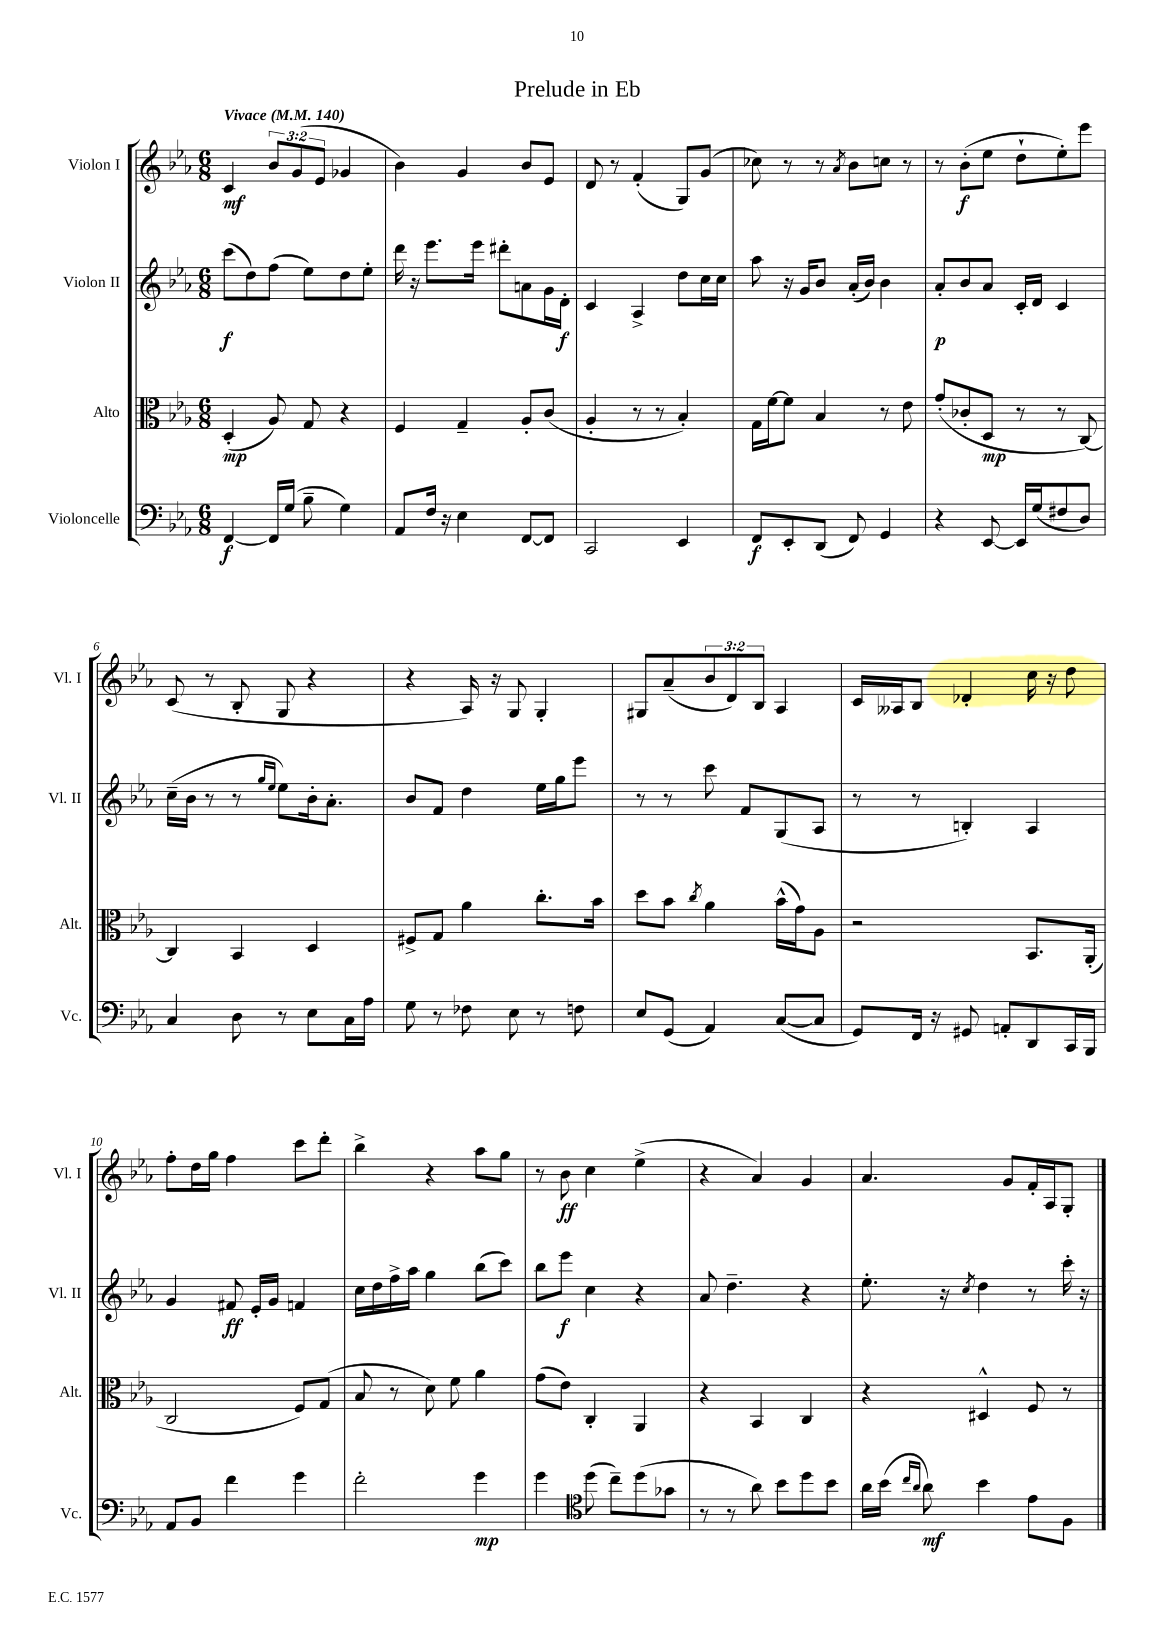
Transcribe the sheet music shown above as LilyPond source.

\header { title = "Prelude in Eb" }
<<
\new StaffGroup <<
\new Staff = "s0" \with { instrumentName = "Violon I" shortInstrumentName = "Vl. I" } {
    \clef treble \key ees \major \numericTimeSignature \time 6/8 \override Staff.TupletNumber.text = #tuplet-number::calc-fraction-text \tempo "Vivace" 4 = 140
    c'4\mf \tuplet 3/2 { bes'8 g'8( ees'8 } ges'4 |
    bes'4) g'4 bes'8 ees'8 |
    d'8 r8 f'4-.( g8) g'8( |
    ces''8) r8 r8 \acciaccatura { aes'8 } bes'8 c''8 r8 |
    r8 bes'8-.\f( ees''8 d''8-! ees''8-.) ees'''8 |
    c'8( r8 bes8-. g8 r4 |
    r4 aes16) r16 g8 g4-. |
    gis8 aes'8--( \tuplet 3/2 { bes'8 d'8) bes8 } aes4 |
    c'16 aeses16 bes8 des'4-. c''16 r16 d''8 |
    f''8-. d''16 g''16 f''4 c'''8 d'''8-. |
    bes''4-> r4 aes''8 g''8 |
    r8 bes'8\ff c''4 ees''4->( |
    r4 aes'4) g'4 |
    aes'4. g'8 f'16-. aes16 g8-. \bar "|." |
}
\new Staff = "s1" \with { instrumentName = "Violon II" shortInstrumentName = "Vl. II" } {
    \clef treble \key ees \major \numericTimeSignature \time 6/8
    c'''8\f( d''8) f''8( ees''8) d''8 ees''8-. |
    d'''16 r16 ees'''8. ees'''16 dis'''8-. a'8 g'16 d'16-.\f |
    c'4 aes4-> d''8 c''16 c''16 |
    aes''8 r16 g'16 bes'8 aes'16-.( bes'16) bes'4 |
    aes'8-.\p bes'8 aes'8 c'16-. d'16 c'4 |
    c''16--( bes'16 r8 r8 \grace { g''16 ees''16 } ees''8) bes'16-. aes'8.-. |
    bes'8 f'8 d''4 ees''16 g''16 ees'''8 |
    r8 r8 c'''8 f'8 g8( aes8 |
    r8 r8 b4-.) aes4 |
    g'4 fis'8\ff ees'16-. g'16 f'4 |
    c''16 d''16 f''16-> aes''16 g''4 bes''8( c'''8) |
    bes''8 ees'''8\f c''4 r4 |
    aes'8 d''4.-- r4 |
    ees''8.-. r16 \acciaccatura { c''8 } d''4 r8 c'''16-. r16 \bar "|." |
}
\new Staff = "s2" \with { instrumentName = "Alto" shortInstrumentName = "Alt." } {
    \clef alto \key ees \major \numericTimeSignature \time 6/8
    d4-.\mp( aes8) g8 r4 |
    f4 g4-- aes8-. c'8( |
    aes4-. r8 r8 bes4-.) |
    g16 f'16~ f'8 bes4 r8 ees'8 |
    g'8-.( ces'8-. d8\mp r8 r8 c8~) |
    c4 bes,4 d4 |
    fis8-> g8 aes'4 c''8.-. bes'16 |
    d''8 bes'8 \acciaccatura { c''8 } aes'4 bes'16-^( g'16) aes8 |
    r2 bes,8. aes,16-.( |
    c2 f8) g8( |
    bes8 r8 d'8) f'8 aes'4 |
    g'8( ees'8) c4-. aes,4 |
    r4 bes,4 c4 |
    r4 dis4-^ f8 r8 \bar "|." |
}
\new Staff = "s3" \with { instrumentName = "Violoncelle" shortInstrumentName = "Vc." } {
    \clef bass \key ees \major \numericTimeSignature \time 6/8
    f,4~\f f,16 g16( bes8-- g4) |
    aes,8 f16 r16 ees4 f,8~ f,8 |
    c,2 ees,4 |
    f,8\f ees,8-. d,8( f,8) g,4 |
    r4 ees,8~ ees,16 g16( fis8 d8) |
    c4 d8 r8 ees8 c16 aes16 |
    g8 r8 fes8 ees8 r8 f8 |
    ees8 g,8( aes,4) c8~( c8 |
    g,8) f,16 r16 gis,8 a,8-. d,8 c,16 bes,,16 |
    aes,8 bes,8 f'4 g'4 |
    f'2-. g'4\mp |
    g'4 \clef tenor d''8( c''8--) d''8( ges'8 |
    r8 r8 aes'8) bes'8 d''8 bes'8 |
    aes'16 bes'16( \grace { c''16 aes'16 } aes'8\mf) bes'4 ees'8 f8 \bar "|." |
}
>>
>>
